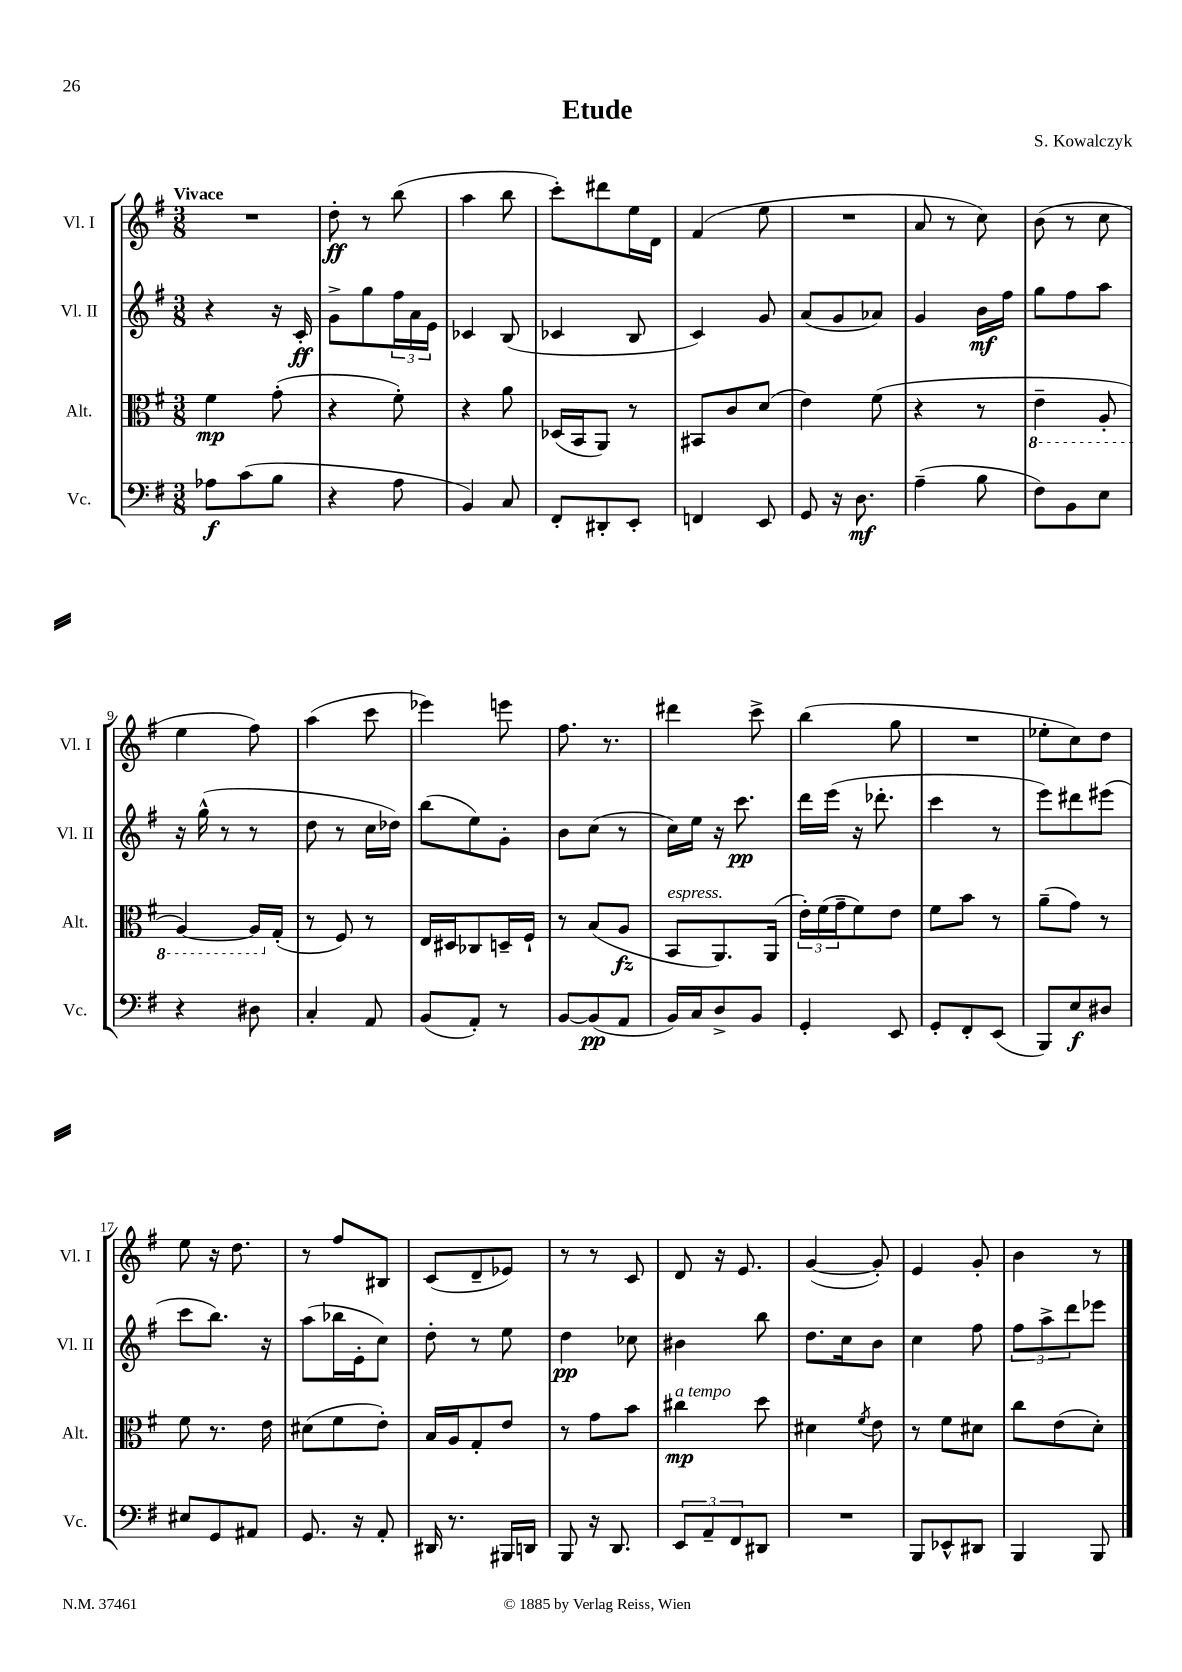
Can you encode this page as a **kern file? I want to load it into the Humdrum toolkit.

**kern	**kern	**kern	**kern
*staff4	*staff3	*staff2	*staff1
*clefF4	*clefC3	*clefG2	*clefG2
*k[f#]	*k[f#]	*k[f#]	*k[f#]
*M3/8	*M3/8	*M3/8	*M3/8
8A-	4f#	4r	4.r
(8c	.	.	.
8B	(8g'	16r	.
.	.	16c'	.
=	=	=	=
4r	4r	8g^	8dd'
.	.	8gg	8r
8A	8f#')	24ff#	(8bb
.	.	24a	.
.	.	24e	.
=	=	=	=
4BB)	4r	4c-	4aa
8C	8a	(8B	8bb
=	=	=	=
8FF#'	(16D-	4c-	8ccc')
.	16BB	.	.
8DD#'	8AA)	.	8ddd#
8EE'	8r	8B	16ee
.	.	.	16d
=	=	=	=
4FF	8BB#	4c)	(4f#
.	8c	.	.
8EE	(8d	8g	8ee
=	=	=	=
8GG	4e)	(8a	4.r
16r	.	8g	.
8.D	.	.	.
.	(8f#	8a-)	.
=	=	=	=
(4A~	4r	4g	8a
.	.	.	8r
8B	8r	16b	8cc)
.	.	16ff#	.
=	=	=	=
8F#)	4E~	8gg	(8b
8BB	.	8ff#	8r
8E	8AA'	8aa	8cc
=	=	=	=
4r	[4AA)	16r	4ee
.	.	(16gg^^	.
.	.	8r	.
8D#	16AA]	8r	8ff#)
.	(16G'	.	.
=	=	=	=
4C'	8r	8dd	(4aa
.	8F#)	8r	.
8AA	8r	16cc	8ccc
.	.	16dd-)	.
=	=	=	=
(8BB	16E	(8bb	4eee-)
.	16D#	.	.
8AA')	8C-	8ee)	.
8r	16D~	8g'	8eee
.	16F#`	.	.
=	=	=	=
[8BB	8r	8b	8.ff#
(8BB]	(8B	(8cc	.
.	.	.	8.r
8AA	8A	8r	.
=	=	=	=
16BB)	8BB	16cc)	4ddd#
16C	.	16ee	.
8D^	8.AA)	16r	.
.	.	8.ccc	.
8BB	.	.	8ccc^
.	(16AA	.	.
=	=	=	=
4GG'	24e')	16ddd	(4bb
.	(24f#	.	.
.	.	(16eee	.
.	24g~	.	.
.	8f#)	16r	.
.	.	8.ddd-'	.
8EE	8e	.	8gg
=	=	=	=
8GG'	8f#	4ccc	4.r
8FF#'	8b	.	.
(8EE	8r	8r	.
=	=	=	=
8BBB)	(8a~	8eee)	8ee-'
8E	8g)	8ddd#	8cc)
8D#	8r	(8eee#	8dd
=	=	=	=
8E#	8f#	8ccc	8ee
8GG	8.r	8.bb)	16r
.	.	.	8.dd
8AA#	.	.	.
.	16e	16r	.
=	=	=	=
8.GG	(8d#	(8aa	8r
.	8f#	16bb-	8ff#
16r	.	16e'	.
8AA'	8e')	8cc)	8B#
=	=	=	=
16DD#	16B	8dd'	(8c
8.r	16A	.	.
.	8G'	8r	8d~
16BBB#	8e	8ee	8e-)
16DD	.	.	.
=	=	=	=
8BBB	8r	4dd	8r
16r	8g	.	8r
8.DD	.	.	.
.	8b	8cc-	8c
=	=	=	=
12EE	4cc#	4b#	8d
12AA~	.	.	.
.	.	.	16r
12FF#	.	.	.
.	.	.	8.e
8DD#	8dd	8bb	.
=	=	=	=
4.r	4d#	8.dd	([4g
.	.	16cc	.
.	8qf#	.	.
.	8e	8b	8g'])
=	=	=	=
8BBB	8r	4cc	4e
8EE-^^	8f#	.	.
8DD#	8d#	8ff#	8g'
=	=	=	=
4BBB	8cc	12ff#	4b
.	.	12aa^	.
.	(8e	.	.
.	.	12ddd	.
8BBB	8d')	8eee-	8r
==	==	==	==
*-	*-	*-	*-
